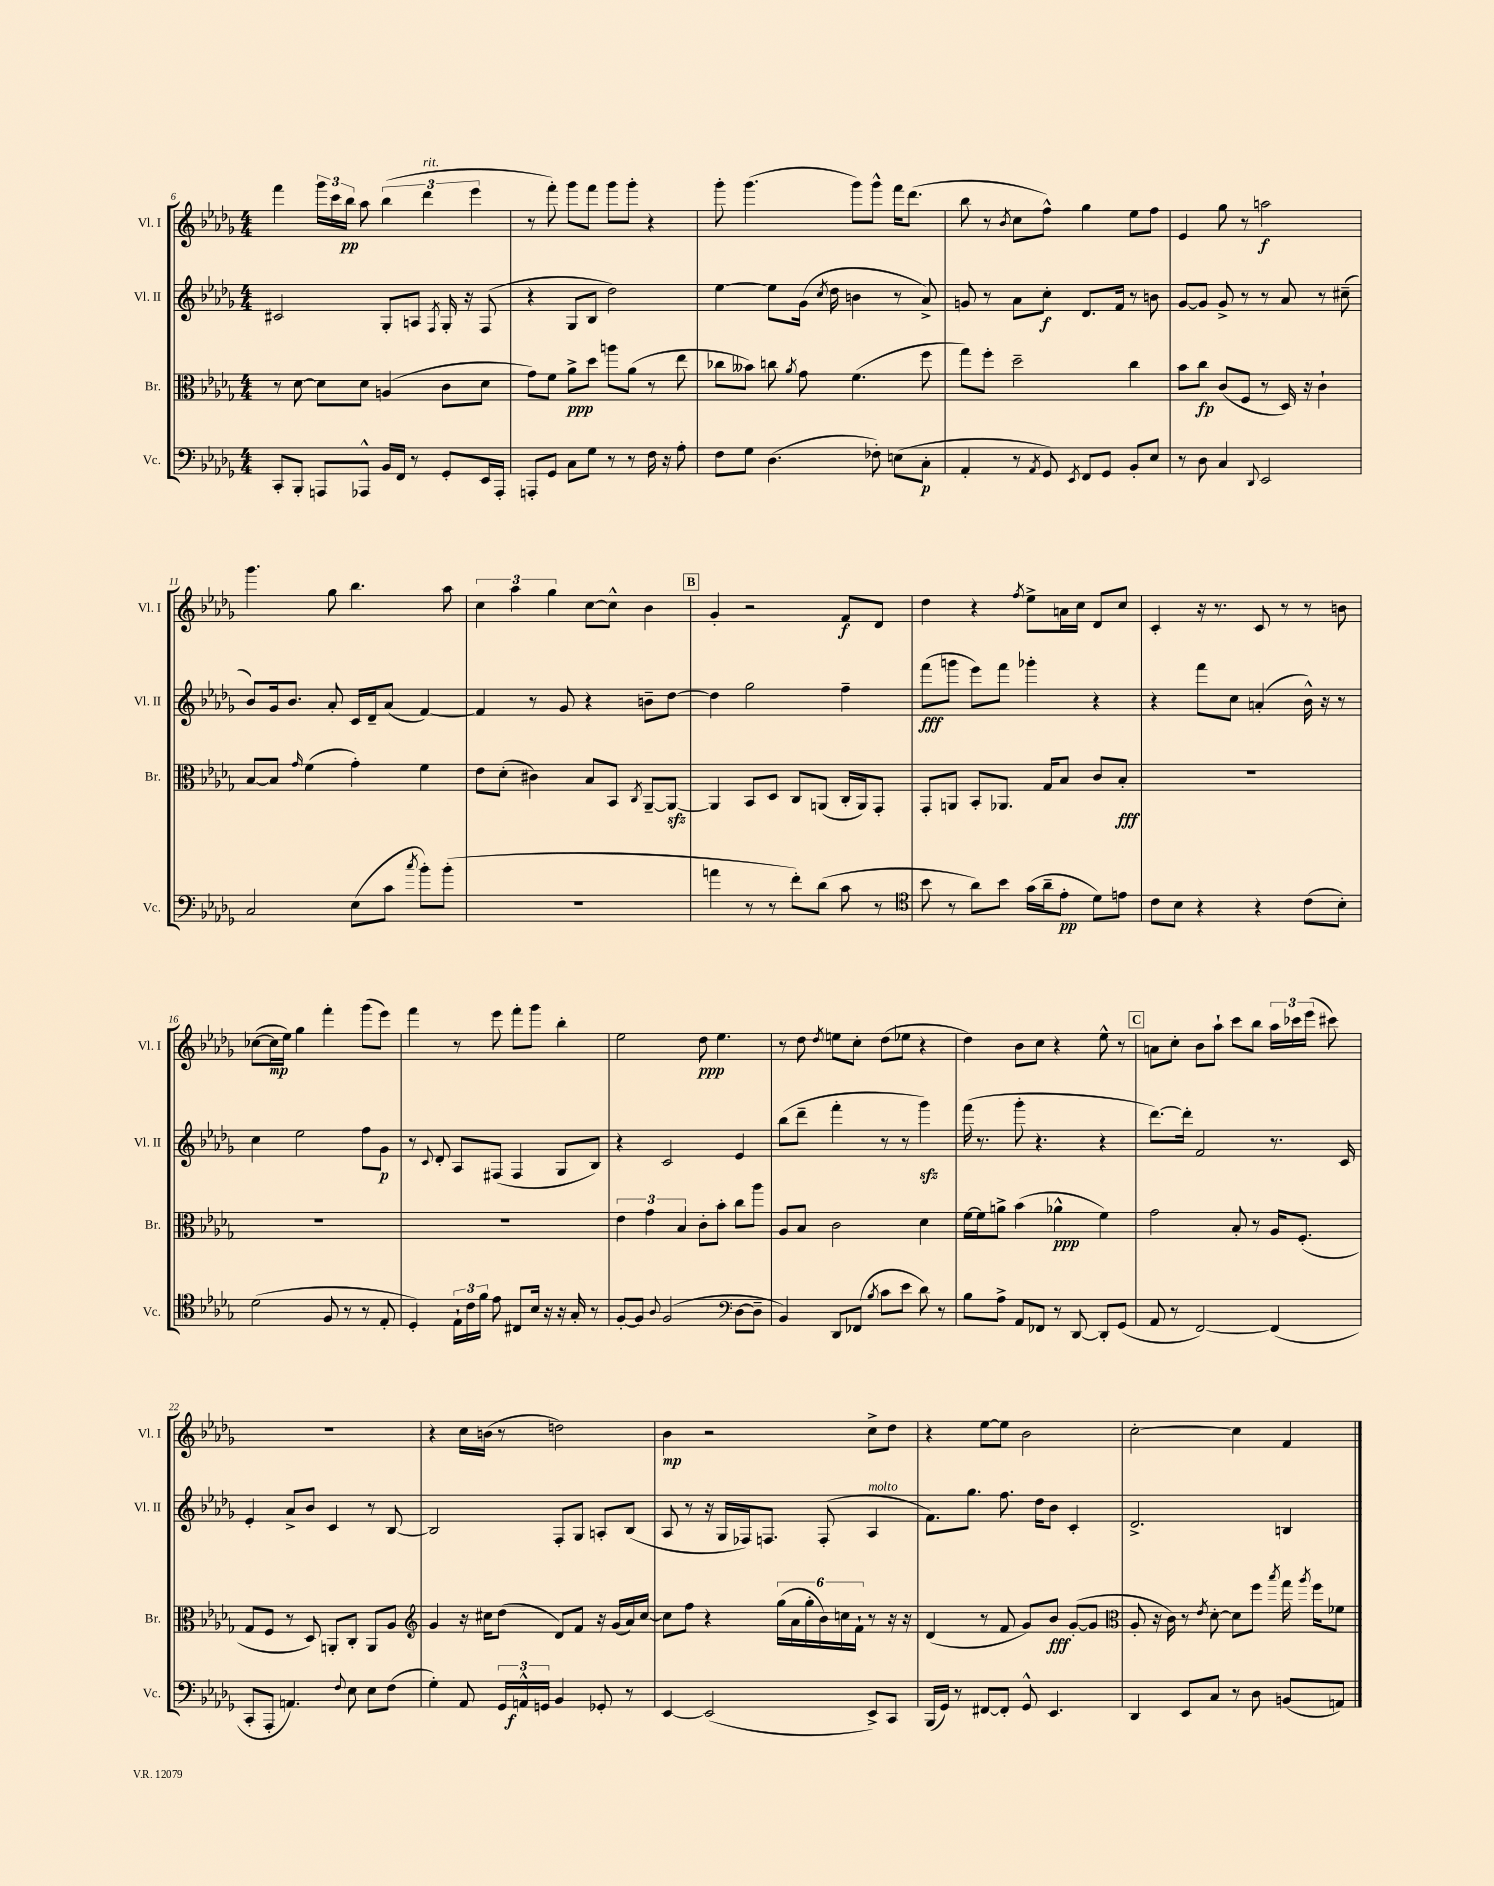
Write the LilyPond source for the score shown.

<<
\new StaffGroup <<
\new Staff = "s0" \with { instrumentName = "Vl. I" shortInstrumentName = "Vl. I" } {
    \clef treble \key des \major \numericTimeSignature \time 4/4
    \autoBeamOff f'''4 \tuplet 3/2 { ges'''16[ c'''16 bes''16]\pp } aes''8 \tuplet 3/2 { bes''4( des'''4^\markup { \italic "rit." } ees'''4 } |
    r8 f'''8-.) ges'''8[ f'''8] ges'''8[ ges'''8]-. r4 |
    ges'''8-. ges'''4.( ges'''8[) ges'''8]-^ f'''16[ des'''8.]( |
    bes''8 r8 \acciaccatura { bes'8 } c''8[ f''8]-^) ges''4 ees''8[ f''8] |
    ees'4 ges''8 r8 a''2\f |
    ges'''4. ges''8 bes''4. aes''8 |
    \tuplet 3/2 { c''4 aes''4 ges''4 } c''8[~ c''8]-^ bes'4 |
    \mark \markup { \box "B" } ges'4-. r2 f'8[\f des'8] |
    des''4 r4 \acciaccatura { f''8 } ees''8[-> a'16 c''16] des'8[ c''8] |
    c'4-. r16 r8. c'8 r8 r8 b'8 |
    ces''8[~( ces''16\mp ees''16]) ges''4 f'''4-. ges'''8[( ees'''8]) |
    f'''4 r8 ees'''8 f'''8[-. ges'''8] bes''4-. |
    ees''2 des''8\ppp ees''4. |
    r8 des''8 \acciaccatura { des''8 } e''8[ c''8]-. des''8[( ees''8] r4 |
    des''4) bes'8[ c''8] r4 ees''8-^ r8 |
    \mark \markup { \box "C" } a'8[ c''8]-. bes'8[ aes''8]-! c'''8[ bes''8] \tuplet 3/2 { aes''16[ ces'''16 ees'''16]( } cis'''8) |
    R1 |
    r4 c''16[ b'16]( r8 d''2) |
    bes'4\mp r2 c''8[-> des''8] |
    r4 ees''8[~ ees''8] bes'2 |
    c''2~-. c''4 f'4 \bar "|." |
}
\new Staff = "s1" \with { instrumentName = "Vl. II" shortInstrumentName = "Vl. II" } {
    \clef treble \key des \major \numericTimeSignature \time 4/4
    \autoBeamOff cis'2 ges8[-. a8] \acciaccatura { f8 } ges16-. r16 f8( |
    r4 ges8[ bes8] des''2) |
    ees''4~ ees''8[ ges'16]( \acciaccatura { c''8 } des''16 b'4 r8 aes'8->) |
    g'8 r8 aes'8[ c''8]-.\f des'8.[ f'16] r8 b'8 |
    ges'8[~ ges'8] ges'8-> r8 r8 aes'8 r8 cis''8--( |
    bes'8[) ges'16 bes'8.] aes'8-. c'16[ des'16-- aes'8]( f'4~) |
    f'4 r8 ges'8 r4 b'8[-- des''8]~ |
    \mark \markup { \box "B" } des''4 ges''2 f''4-- |
    f'''8[\fff( g'''8] ees'''8[) f'''8] ges'''4-. r4 |
    r4 f'''8[ c''8] a'4-.( bes'16-^) r16 r8 |
    c''4 ees''2 f''8[ ges'8]\p |
    r8 \appoggiatura { c'8 } des'8-. aes8[ fis8]( fis4 ges8[ bes8]) |
    r4 c'2 ees'4 |
    bes''8[( des'''8]-- f'''4-. r8 r8 ges'''4\sfz) |
    f'''16( r8. ges'''8-. r4. r4 |
    \mark \markup { \box "C" } des'''8.[~) des'''16]-. f'2 r8. c'16 |
    ees'4-. aes'8[-> bes'8] c'4 r8 bes8~ |
    bes2 f8[-. ges8] a8[-. bes8]( |
    aes8 r8 r16 ges16[ fes16) f8.] f8-.( aes4^\markup { \italic "molto" } |
    f'8.[) ges''8.] f''8. des''16[ bes'8] c'4-. |
    des'2.-> b4 \bar "|." |
}
\new Staff = "s2" \with { instrumentName = "Br." shortInstrumentName = "Br." } {
    \clef alto \key des \major \numericTimeSignature \time 4/4
    \autoBeamOff r8 des'8~ des'8[ des'8] a4( c'8[ des'8] |
    ges'8[) f'8] aes'8[->\ppp des''8] a''8[ aes'8]( r8 ees''8 |
    ces''8[ beses'8]) c''8 \acciaccatura { aes'8 } ges'8 f'4.( f''8 |
    ges''8[) f''8]-. des''2-- c''4 |
    bes'8[ c''8]\fp c'8[( f8] r8 des16) r16 c'4-! |
    bes8[~ bes8] \grace { ges'16 } f'4( ges'4-.) f'4 |
    ees'8[ des'8]-.( cis'4) bes8[ bes,8] \acciaccatura { c8 } aes,8[~-- aes,8]~\sfz |
    \mark \markup { \box "B" } aes,4 bes,8[ des8] c8[ a,8]( c16[-. a,16) ges,8]-. |
    ges,8[-. a,8] bes,8[-. aes,8.] ges16[ bes8] c'8[ bes8]-.\fff |
    R1 |
    R1 |
    R1 |
    \tuplet 3/2 { ees'4 ges'4 bes4 } c'8[-. bes'8]-. c''8[ aes''8] |
    aes8[ bes8] c'2 des'4 |
    f'16[~ f'16 a'8]-> bes'4( aes'4-^\ppp f'4) |
    \mark \markup { \box "C" } ges'2 bes8-. r8 aes16[ f8.]-.( |
    ges8[ f8] r8 des8) a,8[-. c8]-. a,8[ aes8] |
    \clef treble ges'4 r16 cis''16[ des''8]( des'8[) f'8] r16 ges'16[( aes'16) cis''16]~ |
    cis''8[ f''8] r4 \tuplet 6/4 { ges''16[( aes'16 ges''16-. bes'16) c''16 f'16]-! } r8 r16 r16 |
    des'4( r8 f'8 ges'8[) bes'8]\fff ges'8[~-.( ges'8] |
    \clef alto aes8-. r16 c'16) r8 \acciaccatura { ees'8 } des'8~-. des'8[ f''8] \acciaccatura { bes''8 } ges''16 \acciaccatura { aes''8 } f''16[ fes'8] \bar "|." |
}
\new Staff = "s3" \with { instrumentName = "Vc." shortInstrumentName = "Vc." } {
    \clef bass \key des \major \numericTimeSignature \time 4/4
    \autoBeamOff c,8[-. bes,,8]-. a,,8[ aes,,8]-^ bes,16[ f,16] r8 ges,8[-. ees,16 aes,,16]-. |
    a,,8[-. ges,8] c8[ ges8] r8 r8 f16 r16 aes8-. |
    f8[ ges8] des4.( fes8-.) e8[( c8]-.\p |
    aes,4-. r8 \acciaccatura { aes,8 } ges,8) \acciaccatura { ees,8 } f,8[ ges,8] bes,8[-. ees8] |
    r8 des8 c4 \appoggiatura { des,8 } ees,2 |
    c2 ees8[( c'8] \acciaccatura { c''8 } bes'8[-.) bes'8]-.( |
    R1 |
    \mark \markup { \box "B" } a'4 r8 r8 f'8[-.) des'8]( c'8 r8 |
    \clef tenor bes'8 r8 aes'8[) bes'8] ges'16[( aes'16-- ees'8]-.\pp des'8[) e'8] |
    c'8[ bes8] r4 r4 c'8[( bes8]-.) |
    des'2( f8 r8 r8 ees8-. |
    des4-.) \tuplet 3/2 { ees16[-! c'16 f'16] } ees'8 cis8[ bes16] r16 r16 ges16-. r8 |
    f8[~-. f8] \appoggiatura { aes8 } f2( \clef bass des8[~ des8]-- |
    bes,4) des,8[ fes,8]( \acciaccatura { bes8 } c'8[ ees'8] des'8) r8 |
    bes8[ aes8]-> aes,8[ fes,8] r8 des,8~ des,8[-. ges,8]( |
    \mark \markup { \box "C" } aes,8 r8 f,2~) f,4( |
    c,8[-. aes,,8]-. a,4.) \appoggiatura { f8 } ees8 ees8[ f8]( |
    ges4-.) aes,8 \tuplet 3/2 { ges,16[ a,16-^\f g,16] } bes,4 ges,8-. r8 |
    ees,4~ ees,2( ees,8[->) c,8] |
    bes,,16[( ges,16]) r8 fis,8[~ fis,8]-. ges,8-^ ees,4. |
    des,4 ees,8[ c8] r8 des8 b,8[( a,8]) \bar "|." |
}
>>
>>
\layout { \context { \Score currentBarNumber = #6 } }
